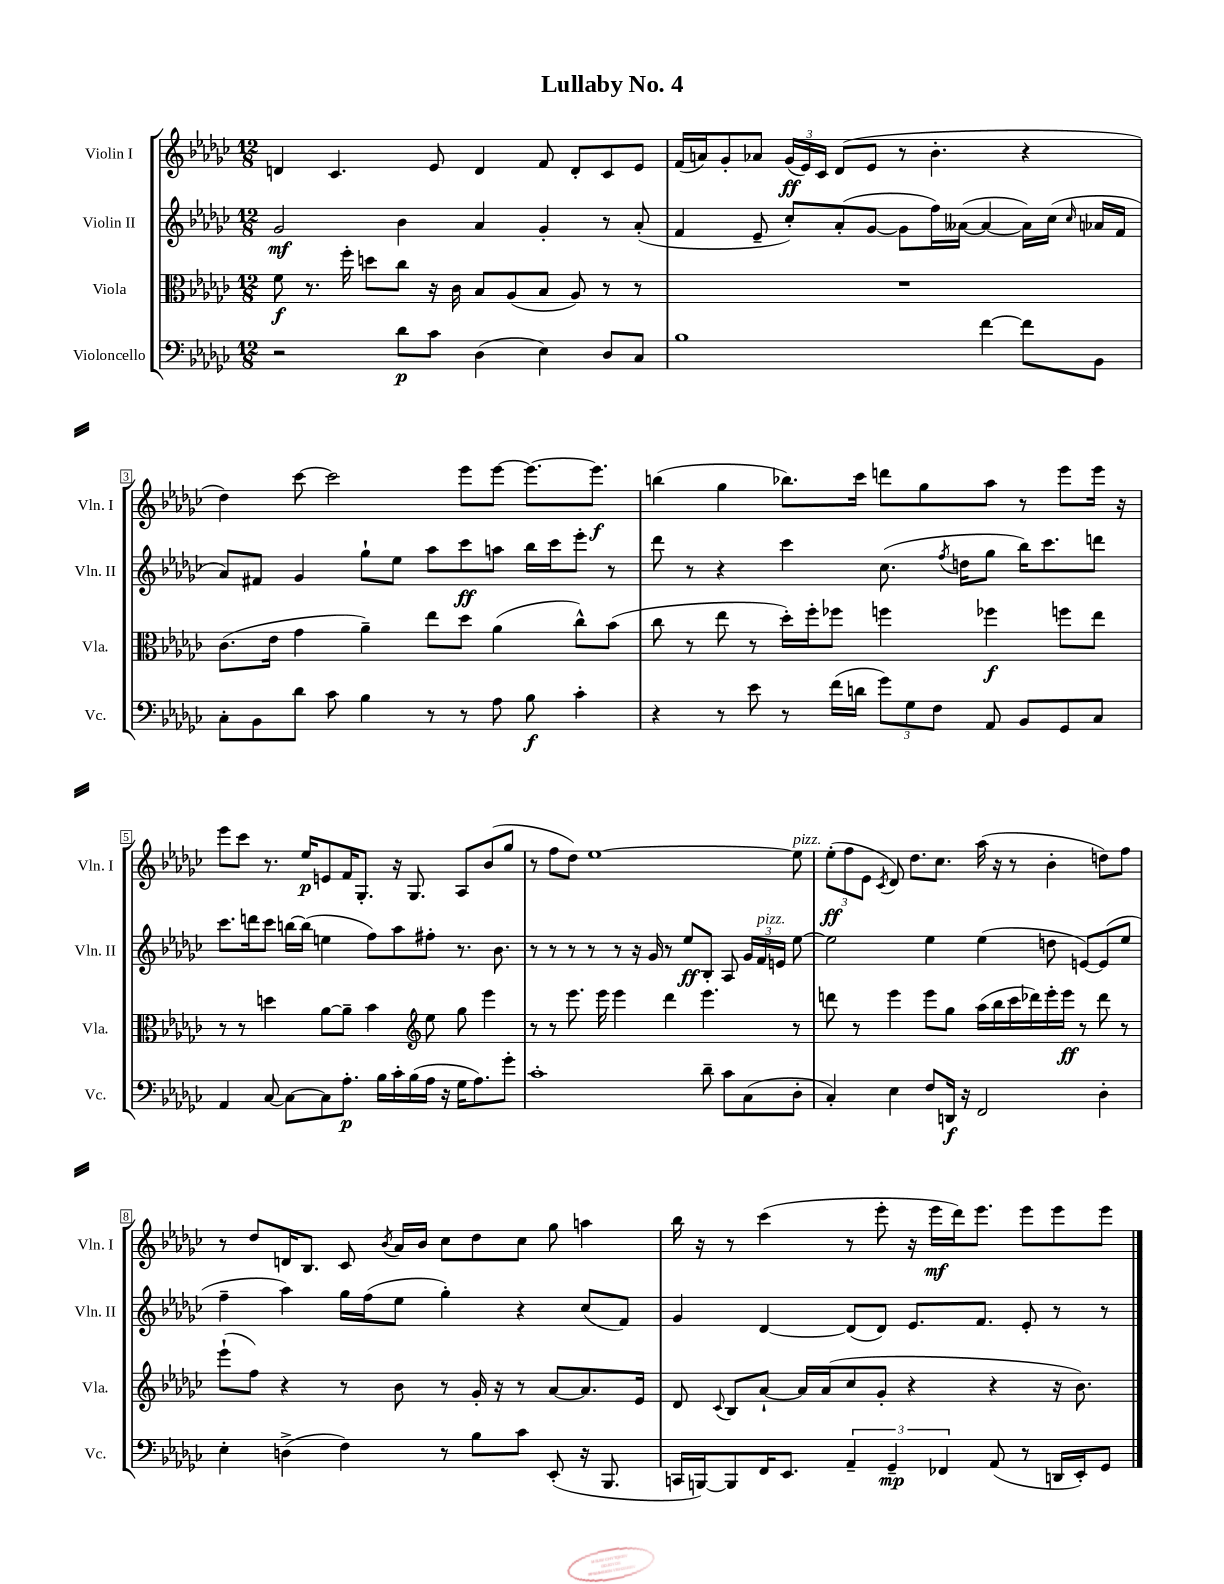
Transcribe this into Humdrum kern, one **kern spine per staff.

**kern	**kern	**kern	**kern
*staff4	*staff3	*staff2	*staff1
*clefF4	*clefC3	*clefG2	*clefG2
*k[b-e-a-d-g-c-]	*k[b-e-a-d-g-c-]	*k[b-e-a-d-g-c-]	*k[b-e-a-d-g-c-]
*M12/8	*M12/8	*M12/8	*M12/8
2r	8f	2g-	4d
.	8.r	.	.
.	.	.	4.c-
.	16ff'	.	.
.	8dd	.	.
8d-	8cc-	4b-	.
8c-	16r	.	8e-
.	16c-	.	.
(4D-	8B-	4a-	4d
.	(8A-	.	.
4E-)	8B-	4g-'	8f
.	8A-)	.	8d'
8D-	8r	8r	8c-
8C-	8r	(8a-'	8e-
=	=	=	=
1B-	1.r	4f	(16f
.	.	.	16a)
.	.	.	8g-'
.	.	8e-~	8a-
.	.	8cc-')	(24g-
.	.	.	24e-)
.	.	.	24c-
.	.	(8a-'	(8d-
.	.	[8g-	8e-
.	.	8g-]	8r
.	.	16ff)	4.b-'
.	.	([16a--	.
[4f	.	4a--_	.
8f]	.	16a--])	4r
.	.	(16cc-	.
.	.	16qqcc-	.
8BB-	.	16a-	.
.	.	16f	.
=	=	=	=
8C-'	(8.c-	8a-)	4dd-)
8BB-	.	8f#	.
.	16e-	.	.
8d-	4g-	4g-	[8ccc-
8c-	.	.	2ccc-]
4B-	4a-~)	8gg-`	.
.	.	8ee-	.
8r	8ee-	8aa-	.
8r	8dd-	8ccc-	8eee-
8A-	(4a-	8aa	[8eee-
8B-	.	16bb-	8.eee-_
.	.	16ccc-	.
4c-'	8cc-^^)	8eee-'	.
.	.	.	8.eee-]
.	(8b-	8r	.
=	=	=	=
4r	8cc-	8ddd-	(4bb
.	8r	8r	.
8r	8ee-	4r	4gg-
8e-	8r	.	.
8r	16dd-')	4ccc-	8.bb-)
.	16ff'	.	.
(16f	8ff-	.	.
16d	.	.	16ccc-
12g-)	4ff	(8.cc-	8ddd
12G-	.	.	.
.	.	.	8gg-
12F	.	.	.
.	.	8qff	.
.	.	16dd	.
8AA-	4ff-	8gg-	8aa-
8BB-	.	16bb-)	8r
.	.	8.ccc-	.
8GG-	8ff	.	8eee-
8C-	8ee-	8ddd	16eee-
.	.	.	16r
=	=	=	=
4AA-	8r	8.ccc-	8eee-
.	8r	.	8ccc-
.	.	16ddd	.
[8C-	4dd	8ccc-	8.r
8C-_	.	[16bb	.
.	.	(16bb]	16ee-
8C-]	[8a-	4ee	8e
8.A-'	8a-~]	.	16f
.	.	.	8.G-'
.	4b-	8ff)	.
16B-	.	.	.
16c-'	.	8aa-	16r
(16B-	.	.	8.G-
*	*clefG2	*	*
16A-	8ee-	8ff#'	.
16r	.	.	.
16G-	8gg-	8.r	8A-
8.A-)	.	.	.
.	4eee-	.	(8b-
.	.	8.b-	.
8g-'	.	.	8gg-
=	=	=	=
1c-'	8r	8r	8r
.	8r	8r	8ff
.	8.eee-	8r	8dd-)
.	.	8r	[1ee-
.	16eee-	.	.
.	4eee-	8r	.
.	.	16r	.
.	.	16g-	.
.	4ddd-	8r	.
.	.	8ee-	.
8d-~	4.eee-	8B-'	.
8c-	.	8A-	.
(8C-	.	24g-	.
.	.	24f	.
.	.	24e	.
8D-'	8r	[8ee-	8ee-]
=	=	=	=
4C-')	8ddd	2ee-]	(12ee-'
.	.	.	12ff
.	8r	.	.
.	.	.	12e-
.	.	.	8qc-
4E-	4eee-	.	8d-)
.	.	.	8.dd-
8F	8eee-	4ee-	.
.	.	.	8.cc-
16DD	8gg-	.	.
16r	.	.	.
2FF	(16aa-	(4ee-	(16aa-
.	16bb-	.	16r
.	16ccc-	.	8r
.	16ddd-)	.	.
.	16eee-'	8dd	4b-'
.	16eee-	.	.
.	8r	[8e)	.
4D-'	8ddd-	(8e]	8dd)
.	8r	8ee-	8ff
=	=	=	=
4E-'	(8eee-`	4ff~	8r
.	8ff)	.	8dd-
(4D^	4r	4aa-)	16d
.	.	.	8.B-
4F)	8r	16gg-	8c-
.	.	(16ff	.
.	.	.	8qb-
.	8b-	8ee-	16a-
.	.	.	16b-
8r	8r	4gg-')	8cc-
8B-	16g-'	.	8dd-
.	16r	.	.
8c-	8r	4r	8cc-
(8EE-'	[8a-	.	8gg-
16r	8.a-]	(8cc-	4aa
8.BBB-	.	.	.
.	.	8f)	.
.	16e-	.	.
=	=	=	=
16CC	8d-	4g-	16bb-
[16BBB)	.	.	16r
.	8qqc-	.	.
8BBB]	8B-	.	8r
16FF	[8a-`	[4d-	(4ccc-
8.EE-	.	.	.
.	16a-]	.	.
.	(16a-	.	.
6AA-~	8cc-	(8d-]	8r
.	8g-'	8d-)	8eee-'
6GG-~	.	.	.
.	4r	8.e-	16r
.	.	.	16eee-
6FF-	.	.	.
.	.	.	16ddd-)
.	.	8.f	8.eee-
(8AA-	4r	.	.
8r	.	8e-'	8eee-
16DD	16r	8r	8eee-
16EE-')	8.b-)	.	.
8GG-	.	8r	8eee-
==	==	==	==
*-	*-	*-	*-
